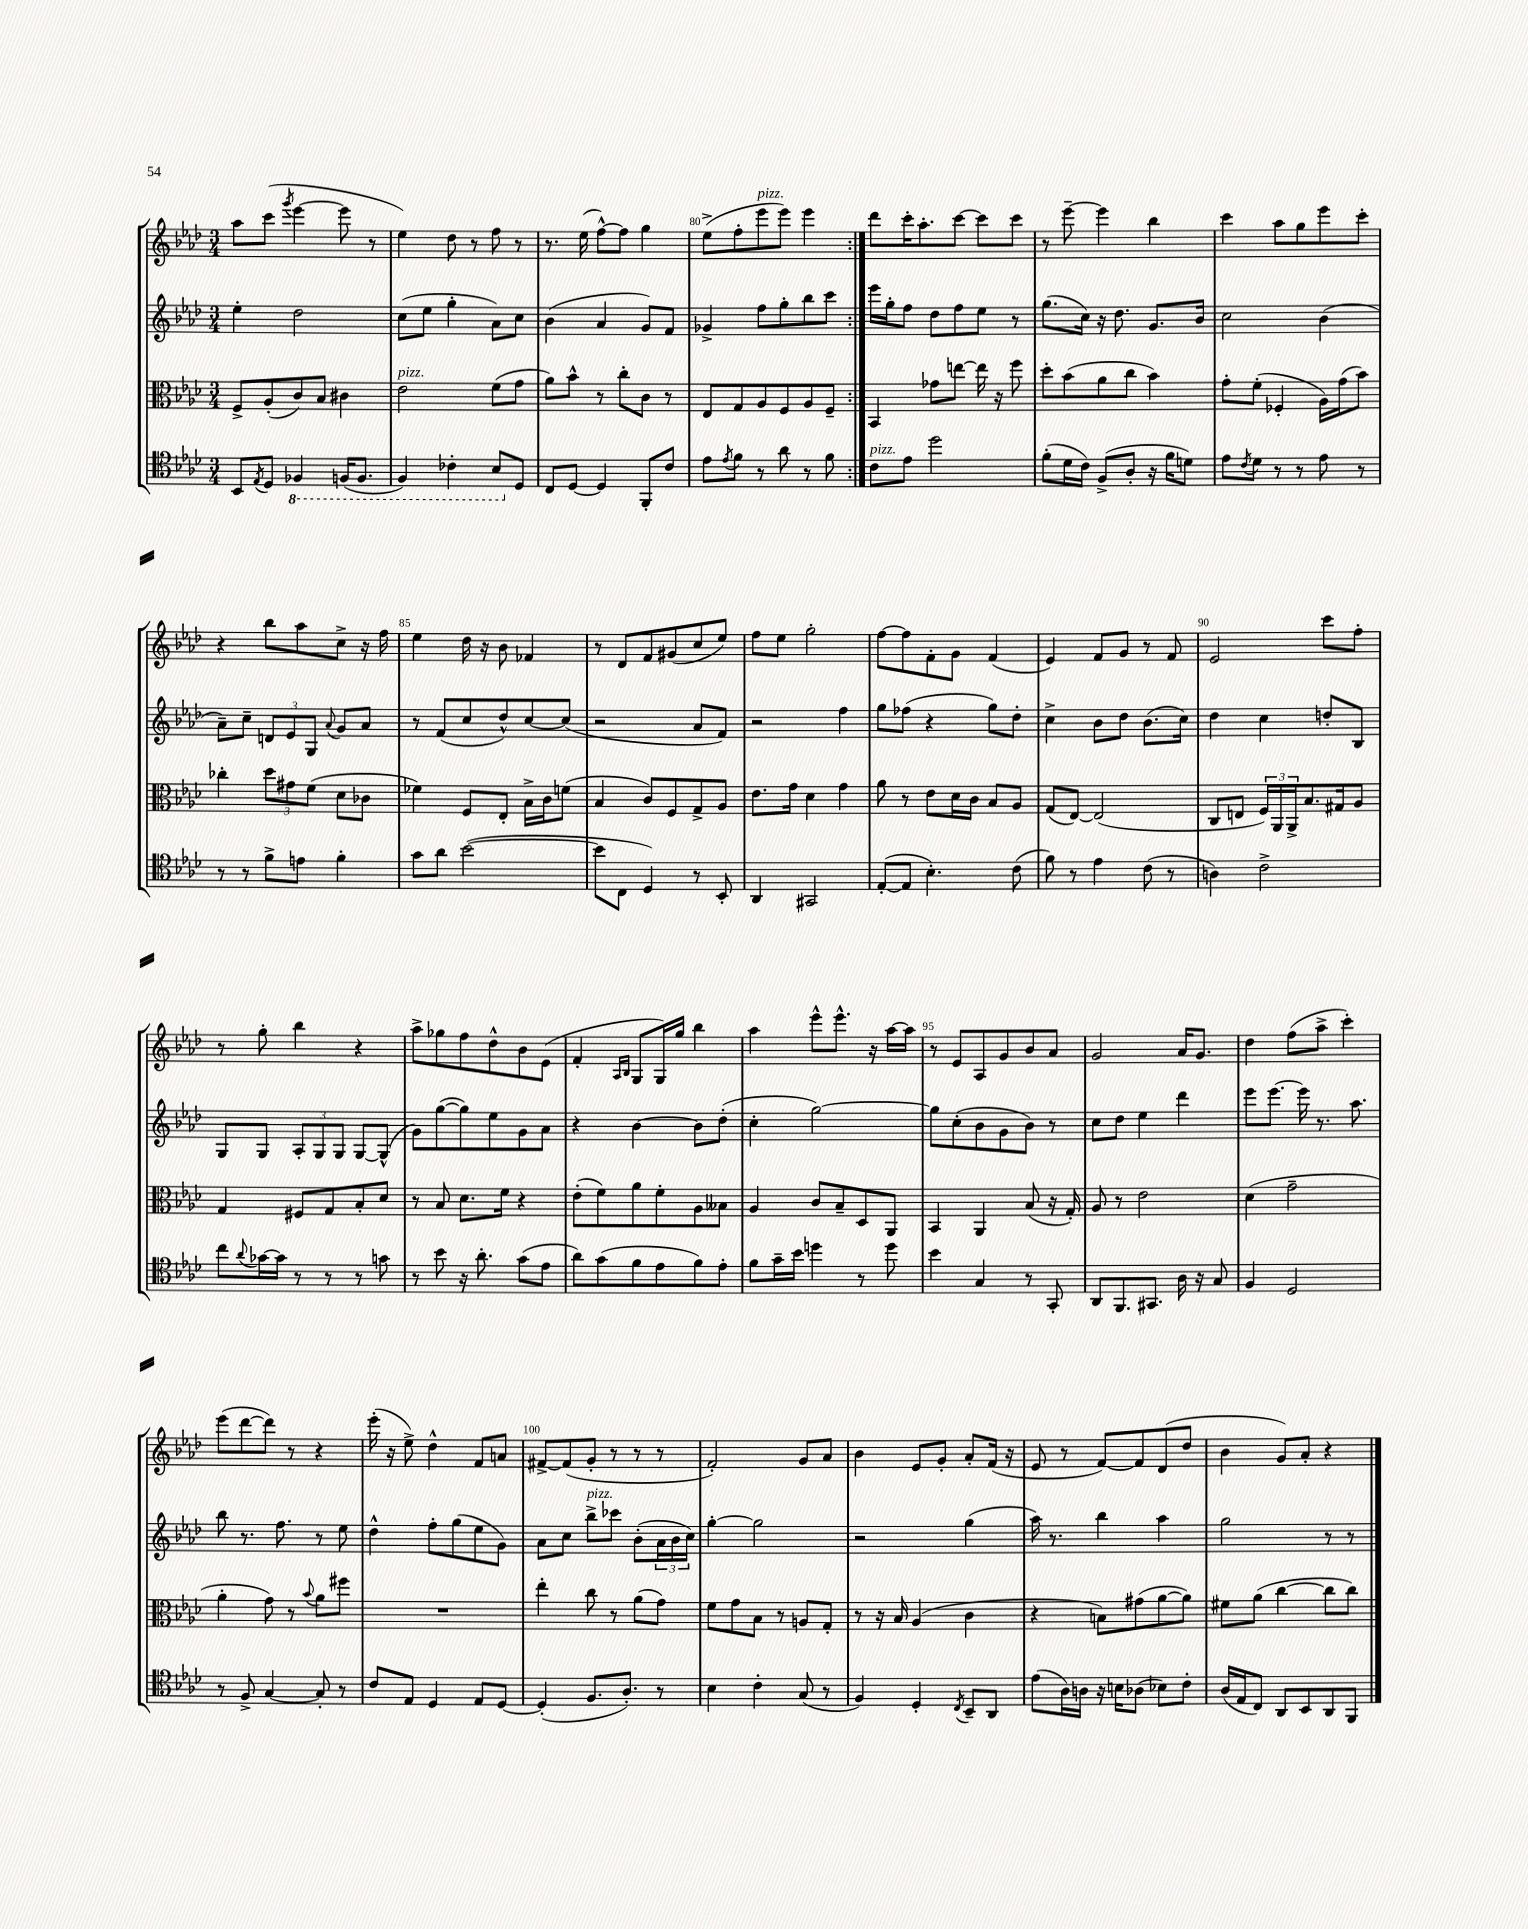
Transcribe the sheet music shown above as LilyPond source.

<<
\new StaffGroup <<
\new Staff = "s0" {
    \clef treble \key aes \major \numericTimeSignature \time 3/4
    \repeat volta 2 { aes''8 c'''8( \acciaccatura { g'''8 } ees'''4~ ees'''8 r8 |
    ees''4) des''8 r8 f''8 r8 |
    r8. ees''16( f''8~-^) f''8 g''4 |
    ees''8->( f''8-. ees'''8^\markup { \italic "pizz." } ees'''8) ees'''4 | }
    des'''8 c'''16-. aes''8.-. c'''8~ c'''8 c'''8 |
    r8 ees'''8~-- ees'''4 bes''4 |
    c'''4 aes''8 g''8 ees'''8 c'''8-. |
    r4 bes''8 aes''8 c''8-> r16 f''16 |
    ees''4 des''16 r16 bes'8 fes'4 |
    r8 des'8 f'8 gis'8( c''8 ees''8) |
    f''8 ees''8 g''2-. |
    f''8~ f''8 f'8-. g'8 f'4( |
    ees'4) f'8 g'8 r8 f'8 |
    ees'2 c'''8 f''8-. |
    r8 g''8-. bes''4 r4 |
    aes''8-> ges''8 f''8 des''8-^ bes'8 ees'8( |
    f'4-. \grace { aes16 bes16 } g8 g16) g''16 bes''4 |
    aes''4 ees'''8-^ ees'''8.-^ r16 aes''16~ aes''16 |
    r8 ees'8 aes8 g'8 bes'8 aes'8 |
    g'2 aes'16 g'8. |
    des''4 f''8( aes''8-> c'''4-.) |
    ees'''8( des'''8~ des'''8) r8 r4 |
    ees'''16-.( r16 ees''8->) des''4-^ f'8 a'8 |
    fis'8~-> fis'8( g'8-. r8 r8 r8 |
    f'2-.) g'8 aes'8 |
    bes'4 ees'8 g'8-. aes'8-. f'16( r16 |
    ees'8 r8 f'8~) f'8 des'8( des''8 |
    bes'4 g'8) aes'8-. r4 \bar "|." |
}
\new Staff = "s1" {
    \clef treble \key aes \major \numericTimeSignature \time 3/4
    \repeat volta 2 { ees''4-. des''2 |
    c''8( ees''8 g''4-. aes'8) c''8 |
    bes'4( aes'4 g'8) f'8 |
    ges'4-> f''8 g''8-. bes''8 c'''8 | }
    ees'''16 g''16-. f''8 des''8 f''8 ees''8 r8 |
    g''8.( c''16) r16 des''8. g'8. bes'16 |
    c''2 bes'4( |
    aes'8--) c''8-- \tuplet 3/2 { d'8 ees'8 g8 } \appoggiatura { aes'8 } g'8 aes'8 |
    r8 f'8( c''8 des''8-^) c''8~ c''8( |
    r2 aes'8 f'8) |
    r2 f''4 |
    g''8 fes''8( r4 g''8) des''8-. |
    c''4-> bes'8 des''8 bes'8.( c''16) |
    des''4 c''4 d''8-. bes8 |
    g8 g8 \tuplet 3/2 { aes8-. g8 g8 } g8~ g8-^( |
    g'8) g''8~( g''8) ees''8 g'8 aes'8 |
    r4 bes'4~ bes'8 des''8-.( |
    c''4-. g''2~) |
    g''8 c''8-.( bes'8 g'8 bes'8) r8 |
    c''8 des''8 ees''4 des'''4 |
    ees'''8 ees'''8.~ ees'''16 r8. aes''8. |
    bes''8 r8. f''8. r8 ees''8 |
    des''4-^ f''8-. g''8( ees''8 g'8) |
    aes'8 c''8 bes''8->^\markup { \italic "pizz." } ces'''8 bes'8-.( \tuplet 3/2 { aes'16 bes'16 c''16) } |
    g''4~-. g''2 |
    r2 g''4( |
    aes''16) r8. bes''4 aes''4 |
    g''2 r8 r8 \bar "|." |
}
\new Staff = "s2" {
    \clef alto \key aes \major \numericTimeSignature \time 3/4
    \repeat volta 2 { f8-> aes8-.( c'8) bes8 cis'4 |
    ees'2^\markup { \italic "pizz." } f'8( g'8 |
    aes'8) bes'8-^ r8 c''8-. c'8 r8 |
    ees8 g8 aes8 f8 aes8 f8-- | }
    bes,4 ges'8 e''8~ e''16 r16 f''8 |
    des''8-. bes'8( aes'8 c''8 bes'4) |
    g'8-. f'8-.( fes4-. aes16) g'16( bes'8) |
    ces''4-. \tuplet 3/2 { des''8 gis'8 f'8( } des'8 ces'8 |
    fes'4) f8 ees8-. bes16-> c'16 f'8( |
    bes4 c'8) f8 g8-> aes8 |
    ees'8. g'16 des'4 g'4 |
    aes'8 r8 ees'8 des'16 c'16 bes8 aes8 |
    g8( ees8~) ees2( |
    c8 e8 \tuplet 3/2 { f16) aes,16 aes,16-> } bes8. gis16 aes8 |
    g4 fis8 g8 bes8-. des'8 |
    r8 bes8 des'8. f'16 r4 |
    ees'8-.( f'8) aes'8 f'8-. aes8 beses8 |
    aes4 c'8 bes8-- des8 aes,8 |
    bes,4 aes,4 bes8( r16 g16-.) |
    aes8 r8 ees'2 |
    des'4( g'2-- |
    aes'4-. g'8) r8 \appoggiatura { bes'8 } aes'8 fis''8 |
    R2. |
    ees''4-. c''8 r8 aes'8( g'8) |
    f'8 g'8 bes8 r8 a8 g8-. |
    r8 r16 bes16 aes4( c'4 |
    r4 b8) gis'8( aes'8~ aes'8) |
    fis'8 aes'8( c''4~ c''8 c''8) \bar "|." |
}
\new Staff = "s3" {
    \clef tenor \key aes \major \numericTimeSignature \time 3/4
    \repeat volta 2 { bes,8 \acciaccatura { ees8 } des8 \ottava #-1 fes,4 f,16( f,8. |
    f,4) ces4-. bes,8 \ottava #0 des8 |
    c8 des8~ des4 f,8-. c'8 |
    ees'8 \acciaccatura { ees'8 } f'8 r8 aes'8 r8 f'8 | }
    c'8^\markup { \italic "pizz." } ees'8 des''2 |
    f'8-.( des'16 c'16) f8->( aes8-. r16 f'16 d'8) |
    ees'8 \acciaccatura { c'8 } des'8 r8 r8 ees'8 r8 |
    r8 r8 f'8-> e'8 f'4-. |
    g'8 aes'8 bes'2~( |
    bes'8 c8 des4) r8 bes,8-. |
    aes,4 gis,2 |
    ees8~-.( ees8 bes4.-.) c'8( |
    f'8) r8 ees'4 c'8( r8 |
    a4) c'2-> |
    c''8 \appoggiatura { aes'8 } ges'16~ ges'16 r8 r8 r8 g'8 |
    r8 bes'8 r16 aes'8.-. g'8( ees'8 |
    aes'8) g'8( f'8 ees'8 f'8) ees'8-. |
    f'8 g'16-- bes'16 d''4 r8 d''8 |
    bes'4 g4 r8 g,8-. |
    aes,8 f,8. gis,8. aes16 r16 g8 |
    f4 des2 |
    r8 f8-> g4~ g8-. r8 |
    c'8 ees8 des4 ees8 des8~ |
    des4-.( f8. aes8.-.) r8 |
    bes4 c'4-. g8( r8 |
    f4) des4-. \acciaccatura { c8 } bes,8-- aes,8 |
    ees'8( aes16) a16 r16 b16 aes8( bes8) c'8-. |
    aes16( ees16 c8) aes,8 bes,8 aes,8 f,8 \bar "|." |
}
>>
>>
\layout { \context { \Score currentBarNumber = #77 \override BarNumber.break-visibility = ##(#f #t #t) barNumberVisibility = #(every-nth-bar-number-visible 5) } }
